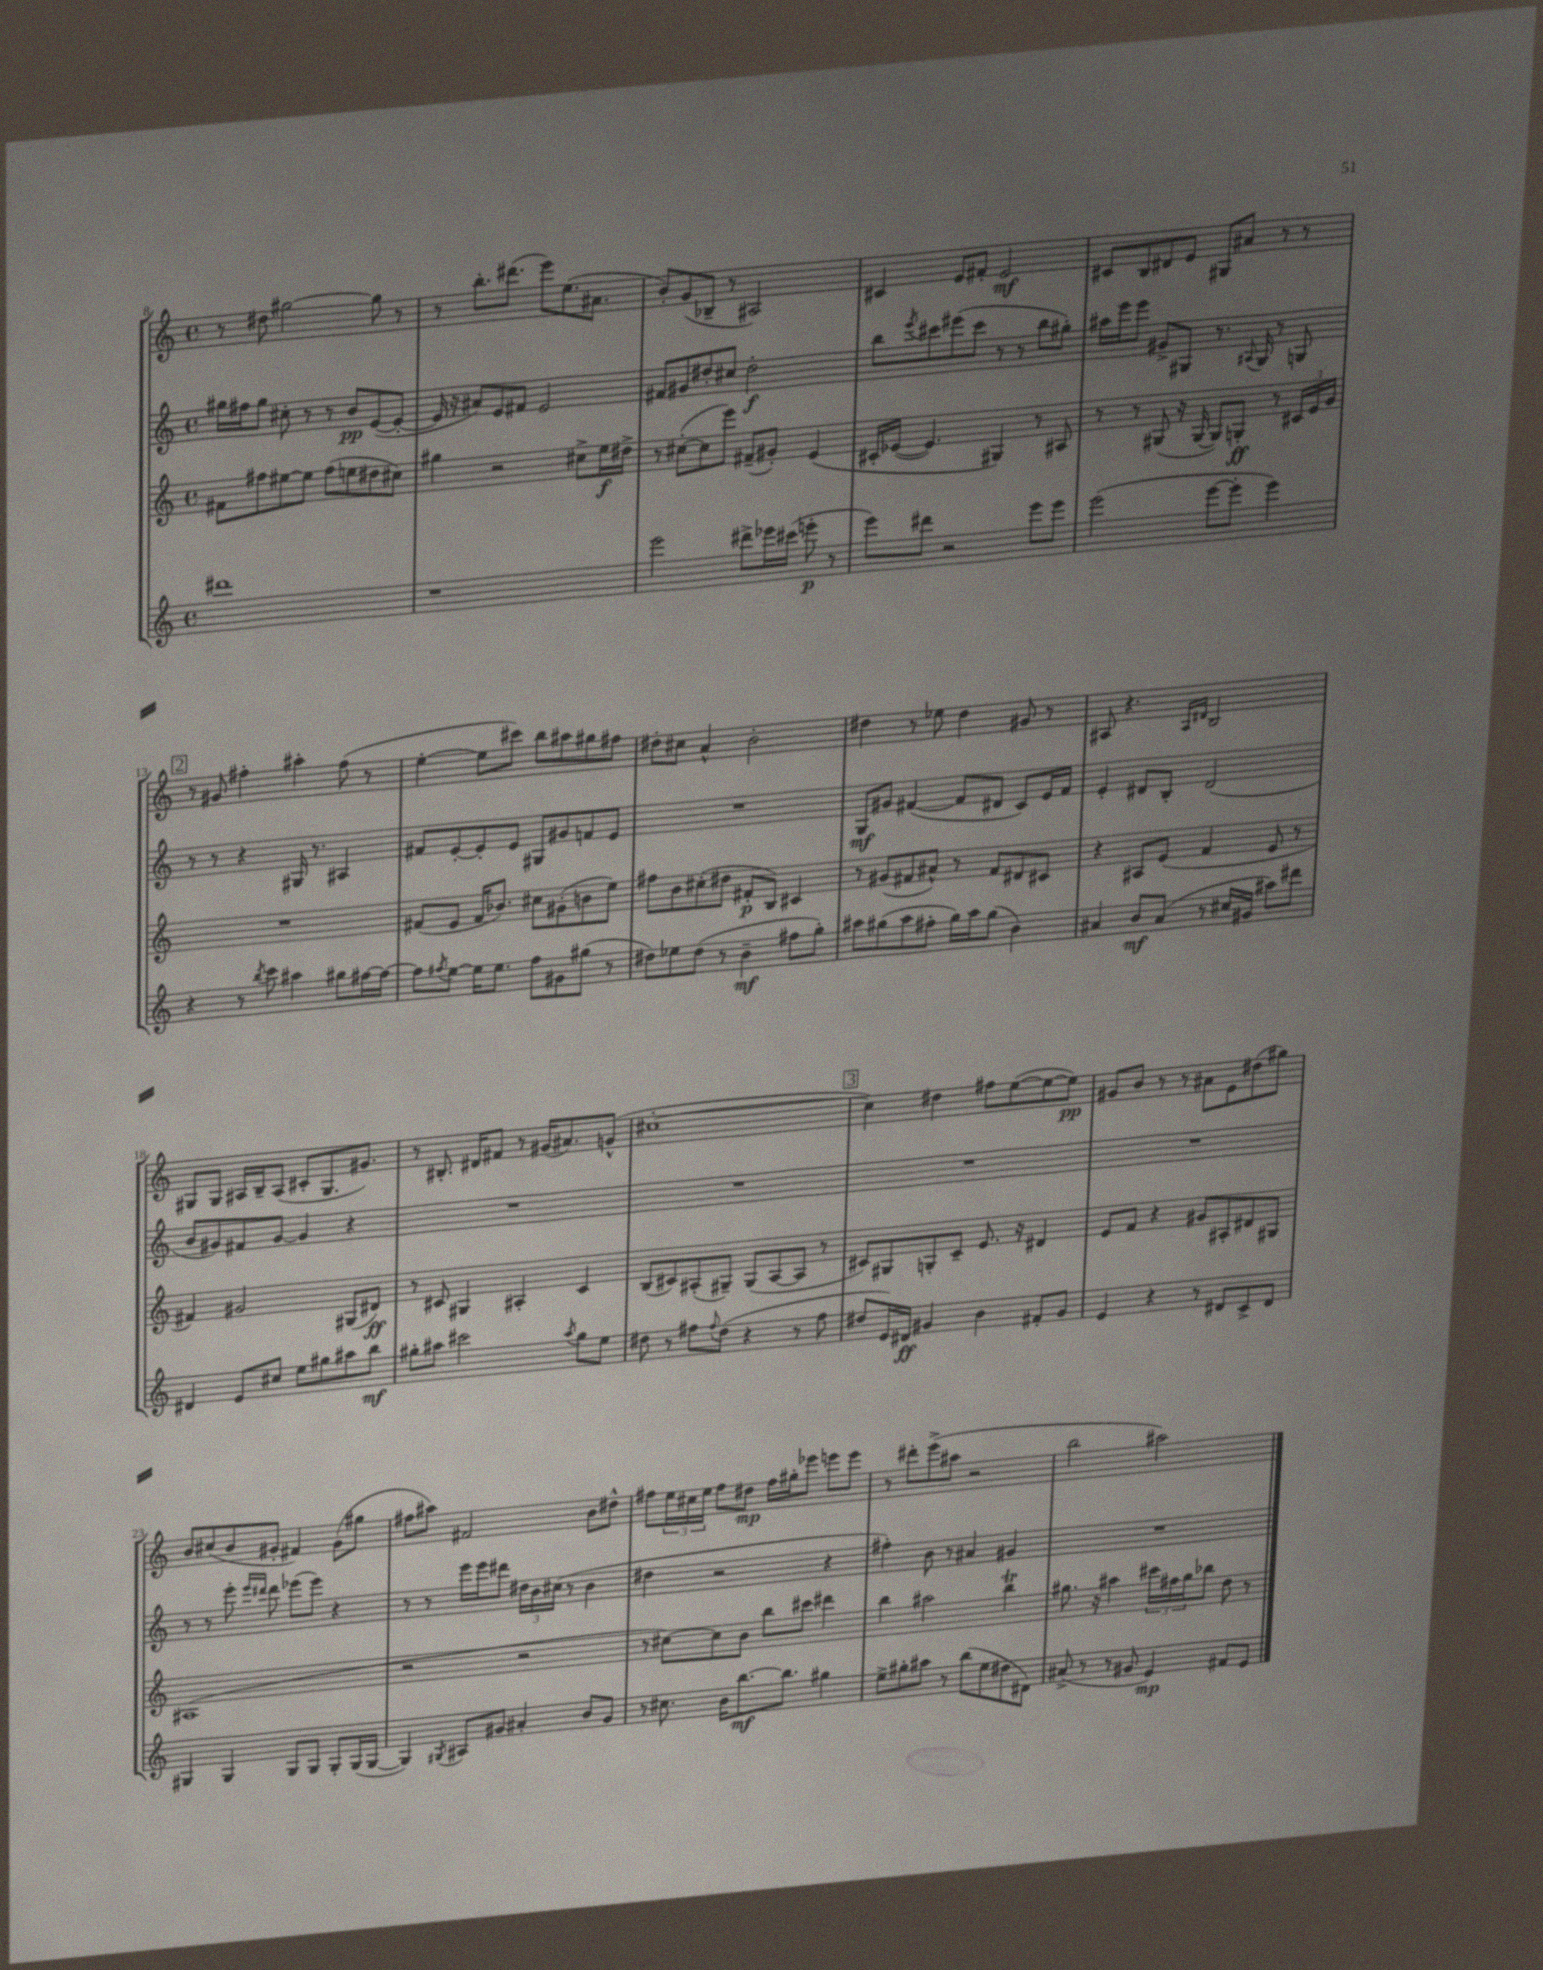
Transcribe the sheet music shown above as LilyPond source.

<<
\new StaffGroup <<
\new Staff = "s0" {
    \clef treble \key c \major \defaultTimeSignature \time 4/4
    r8 dis''8 gis''2~ gis''8 r8 |
    r8 b''8.-. dis'''8.( e'''8) e''8.( ais'8. |
    b'8-.) g'8( bes8-- r8 ais2) |
    cis'4 e'8 fis'8-. e'2\mf |
    cis'8 b8 dis'8 e'8 gis8 ais'8 r8 r8 |
    \mark \markup { \box "2" } r8 gis'8 fis''4-. ais''4-. fis''8( r8 |
    e''4~-. e''8 cis'''8) b''8 ais''8 gis''8 fis''8 |
    dis''8-. cis''8 a'4-^ b'2-. |
    dis''4 r8 ees''8 dis''4 gis'8 r8 |
    ais8 r4. \grace { ais16 dis'16 } b2 |
    gis8 gis8 ais16 b16-- ais8( cis'8-. gis8. gis'8.) |
    r8 bis8.-. dis'16 fis'8 r8 gis'16( ais'8.) g'8-^( |
    cis''1~-. |
    \mark \markup { \box "3" } cis''4) dis''4 fis''8 e''8~( e''8~ e''8\pp) |
    gis'8 b'8 r8 r8 ais'8 e'8 dis''8( gis''8) |
    b'8 cis''8( b'8 gis'8-. fis'4) gis'8( gis''8 |
    fis''8 ais''8) fis'2 b'8 dis''8-^ |
    fis''8 \tuplet 3/2 { e''16 cis''16 e''16 } fis''8 dis''8\mp fis''16 gis''16-. ees'''8 e'''8 e'''8 |
    r8 dis'''8-. e'''8->( ais''8 r2 |
    b''2 ais''2) \bar "|." |
}
\new Staff = "s1" {
    \clef treble \key c \major \defaultTimeSignature \time 4/4
    gis''16 fis''16 gis''8 cis''8-. r8 r8 b'8\pp e'8~( e'8~-. |
    e'16 r16 ais'8) e'8 fis'8 e'2 |
    fis'8 gis'8 dis''8-. cis''8 dis''2-.\f |
    b''8 \acciaccatura { e'''8 } cis'''8 eis'''8( cis'''8 r8 r8 b''8 gis''8-.) |
    ais''16 e'''16 e'''8 gis'8-> gis8 r8. \appoggiatura { ais8 } gis16 r8 g8 |
    \mark \markup { \box "2" } r8 r8 r4 gis16 r8. ais4 |
    fis'8 e'8~-. e'8-. e'8 gis8 gis'8 f'8 e'8 |
    R1 |
    g8\mf gis'8 fis'4~( fis'8 dis'8 c'8) e'16 fis'16 |
    e'4-. dis'8 b8-. dis'2( |
    b'8 gis'8) fis'8 gis'8~ gis'4 r4 |
    R1 |
    R1 |
    \mark \markup { \box "3" } R1 |
    R1 |
    r8 r8 e'''8-. \grace { e'''16 dis'''16 } dis'''8 ees'''8( ees'''8) r4 |
    r8 r8 e'''16 e'''16 dis'''8 \tuplet 3/2 { dis''16 b'16 cis''16( } r8 b'4 |
    dis''4 r2 r4 |
    fis''4-.) b'8 r8 ais'4 gis'4 |
    R1 \bar "|." |
}
\new Staff = "s2" {
    \clef treble \key c \major \defaultTimeSignature \time 4/4
    fis'8 fis''8 eis''8~ eis''8 fis''8( e''8 dis''8 cis''8) |
    gis''4 r2 cis''8-> e''16\f dis''16-> |
    r8 cis''8~-.( cis''8 e'''8) fis'8--( gis'8-.) e'4\( |
    cis'16-. ees'16~( ees'4.) gis4\) r8 ais8 |
    r8 r8 gis8( r16 gis16~ gis8) g8-.\ff r8 \tuplet 3/2 { cis'16 e'16 g'16 } |
    \mark \markup { \box "2" } R1 |
    fis'8( e'8 fis'16 bes'8.) cis''8 gis'8-.( b'8 e''8) |
    fis''8 b'8 cis''8-.( dis''8 fis'8-.\p b8) cis'4 |
    r8 gis'8( fis'8 ais'8-^) r8 fis'8 dis'8 cis'8 |
    r4 ais8 e'8( f'4 e'8 r8 |
    fis'4) gis'2 gis8( dis'8\ff) |
    r8 cis'8 gis4 ais4-. cis'4 |
    b8( cis'8) ais8-.( gis8--) gis8( ais8~ ais8 r8 |
    \mark \markup { \box "3" } cis'8) gis8 g8-. cis'8-- e'8. r16 dis'4 |
    e'8 f'8 r4 gis'8 ais8-. dis'8 gis8 |
    ais1( |
    r2 r2 |
    r8 cis''8~) cis''8 b'8 b''8 cis'''8 dis'''4 |
    b''4 ais''2 b''4\trill |
    gis''8. r16 ais''4 \tuplet 3/2 { cis'''16 fis''16 gis''16 } bes''8 d''8 r8 \bar "|." |
}
\new Staff = "s3" {
    \clef treble \key c \major \defaultTimeSignature \time 4/4
    dis'''1 |
    r1 |
    e'''2 dis'''8-> ees'''16 cis'''16( e'''8-.\p r8 |
    e'''8) dis'''8 r2 e'''8 e'''8 |
    e'''2( e'''8~ e'''8-. e'''4) |
    \mark \markup { \box "2" } r4 r8 \acciaccatura { b''8 } c'''8 ais''4 gis''8 fis''16~ fis''16~ |
    fis''8 \acciaccatura { fis''8 } e''8~ e''16 e''8. fis''8 gis'8 gis''8( r8 |
    dis''8) ees''8 dis''8( r8 b'4--\mf fis''8 g''8-.) |
    ais''8 gis''8( ais''8 fis''8-. gis''16) ais''16 gis''8( b'4) |
    ais'4 b'8\mf ais'8( r8 cis''16 gis'16 ais''8) dis'''8 |
    dis'4 e'8 cis''8 e''8 gis''8 ais''8 b''8\mf |
    gis''8-. ais''8 cis'''2 \acciaccatura { ais''8 } gis''8 e''8 |
    dis''8 r8 fis''8 \appoggiatura { fis''8 } dis''8( r4 r8 fis''8 |
    \mark \markup { \box "3" } dis''8 e'16) dis'16\ff gis'4 b'4 fis'8-. gis'8 |
    e'4 r4 r8 dis'8 c'8-> dis'8 |
    gis4 gis4 gis8 gis8 gis8-. gis16( gis16~ |
    gis4) \acciaccatura { gis8 } ais8 gis'8 ais'4-. b'8 gis'8 |
    r8 cis''8. b'16 b''8.~\mf b''8. gis''4 |
    e''8-> gis''8-. ais''8 r8 b''8( e''8 dis''8 dis'8) |
    ais'8->( r8 r8 gis'8 e'4\mp) fis'8 e'8 \bar "|." |
}
>>
>>
\layout { \context { \Score currentBarNumber = #8 } }
